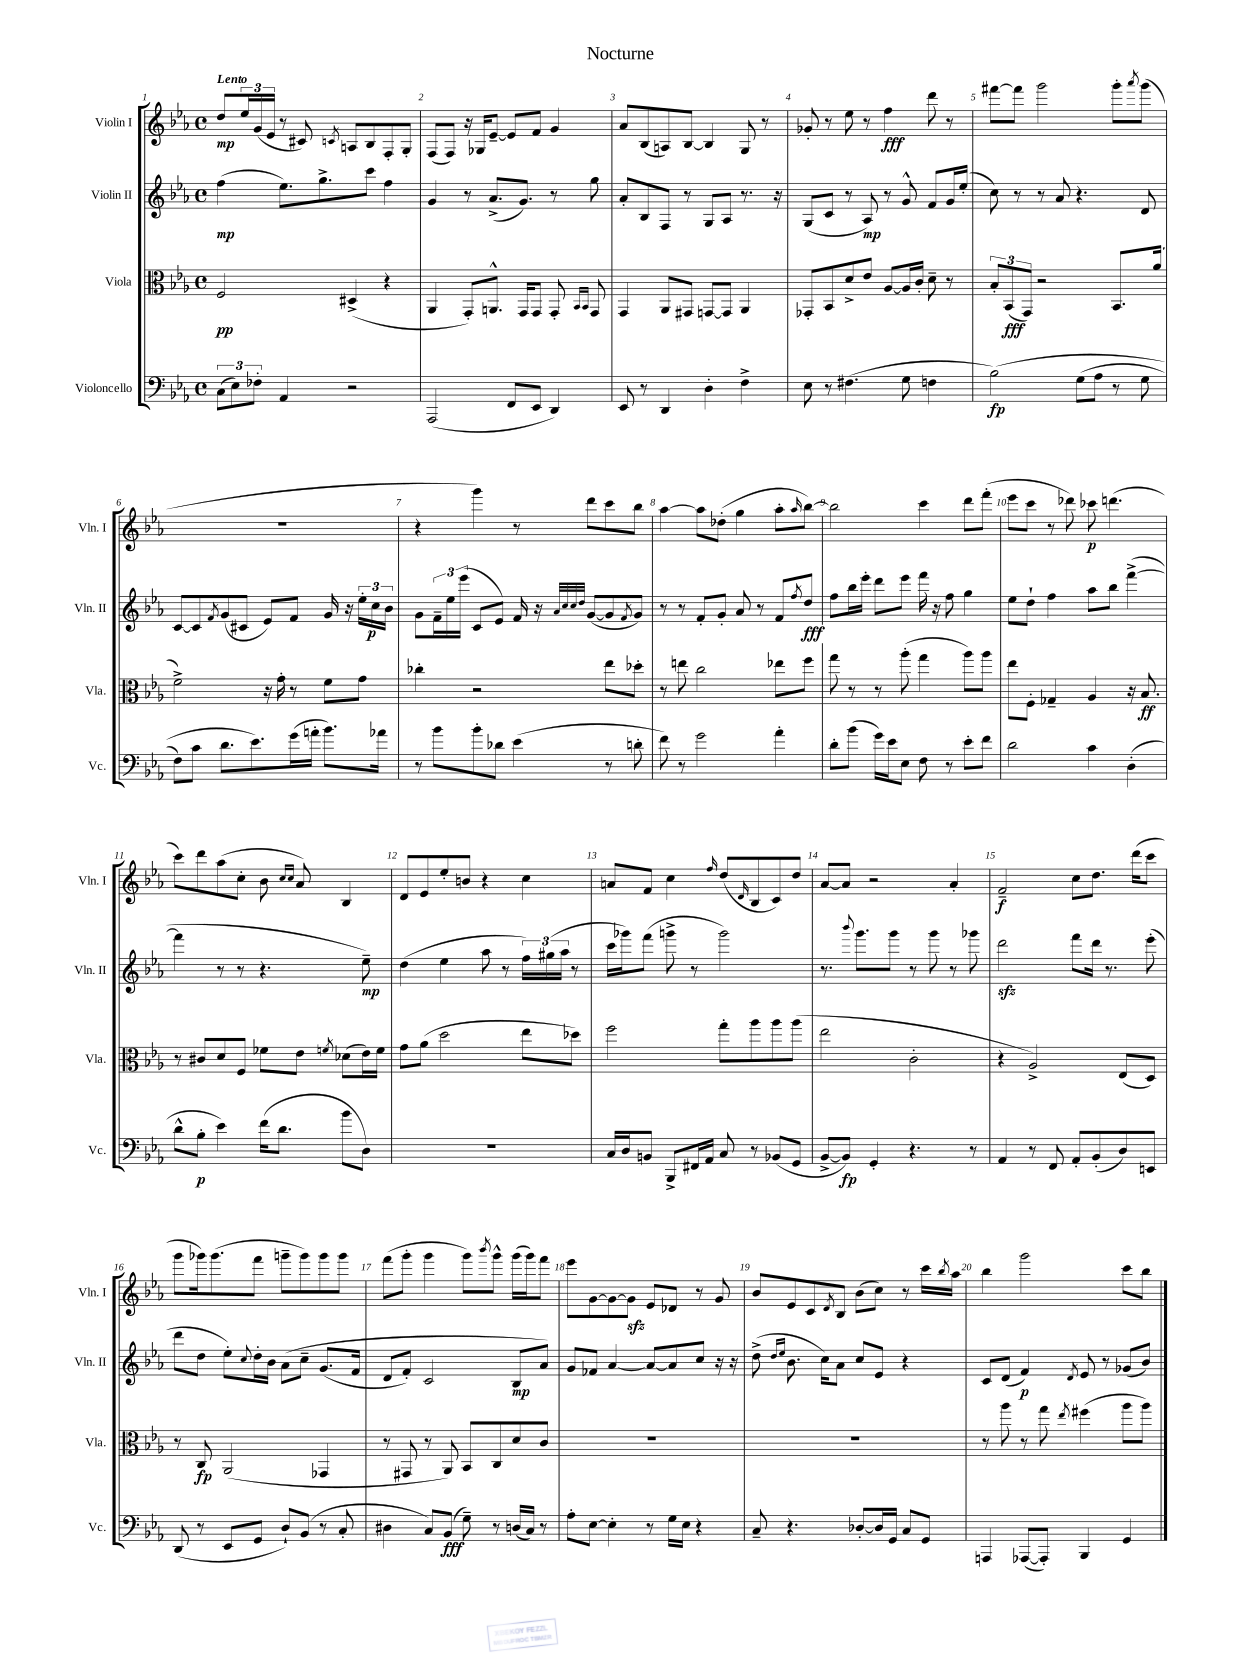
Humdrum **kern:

**kern	**kern	**kern	**kern
*staff4	*staff3	*staff2	*staff1
*clefF4	*clefC3	*clefG2	*clefG2
*k[b-e-a-]	*k[b-e-a-]	*k[b-e-a-]	*k[b-e-a-]
*M4/4	*M4/4	*M4/4	*M4/4
*met(c)	*met(c)	*met(c)	*met(c)
(12C\L	2F/	(4ff\	8dd/L
12E-\)	.	.	.
.	.	.	24ee-/L
12F-'\J	.	.	(24g/
.	.	.	24e-/JJ
4AA-/	.	8.ee-\L)	8r
.	.	.	8c#/)
.	.	8.gg^\	.
.	.	.	8qc/
2r	(4D#^/	.	8A/L
.	.	8ccc\J	8B-/
.	4r	4ff\	8F'/
.	.	.	8G'/J
=	=	=	=
(2AAA-/	4AA-/	4g/	(8F/L
.	.	.	8F/J)
.	8GG'/L)	8r	16r
.	.	.	16G-/LK
.	8.AA^^/J	(8.a-^/L	[8e-~/J
8FF/L	.	.	8e-/]L
.	16GG/LK	8.g/J)	.
8EE-/J	8GG/J	.	8f/J
4DD/)	8GG'/	8r	4g/
.	16qqBB-/LL	.	.
.	16qqBB-/JJ	.	.
.	8GG/	8gg\	.
=	=	=	=
8EE-/	4GG/	8a-'/L	8a-/L
8r	.	8B-/	(8B-/
4DD/	8AA-/L	8F/J	8A/)
.	8GG#/J	8r	[8B-/J
4D'\	[8GG/L	8G/L	4B-/]
.	8GG/]J	8A-/J	.
4F^\	4AA-/	8.r	8G/
.	.	.	8r
.	.	16r	.
=	=	=	=
8E-\	8GG-'/L	(8G/L	8g-'/
8r	8BB-/	8c/J	8r
(4.F#\	8d^/	8r	8ee-\
.	8e-/J	8A-/)	8r
.	[8A-/L	8r	4ff\
8G\	16A-/]L	8g^^/	.
.	16c'/JJ	.	.
4F\	8d~\	8f/L	8ddd\
.	8r	16g/L	8r
.	.	(16ee-'/JJ	.
=	=	=	=
&(2B-\)	12B-'/L	8cc\)	[8fff#\L
.	(12BB-/	.	.
.	.	8r	8fff#\]J
.	12GG/J)	.	.
.	2r	8r	2ggg\
.	.	8a-/	.
(8G\L	.	4.r	.
8A-\J	.	.	.
8r	8.BB-/L	.	8ggg'\L
.	.	.	8qaaa-/
8G\	.	8d/	(8ggg\J
.	(16a-/Jk	.	.
=	=	=	=
8F\L)	2f^\)	[8c/L	1r
8c\J	.	8c/]	.
.	.	8qf/	.
8.d\L	.	(8g/	.
.	.	8c#/J	.
8.e-\&)	.	.	.
.	16r	8e-/L)	.
.	16g'\	.	.
(16g\L	8r	8f/J	.
16a'\JJ	.	.	.
8.b-\L)	8f\L	16g/	.
.	.	16r	.
.	8g\J	24ee-'\LL	.
.	.	24cc\	.
16a-\Jk	.	.	.
.	.	24b-\JJ	.
=	=	=	=
8r	4cc-'\	8g\L	4r
8b-\L	.	24f~\L	.
.	.	24ee-\	.
.	.	(24eee-\JJ	.
8b-'\	2r	8c/L	4ggg\)
8d-\J	.	8e-/J)	.
(4e-\	.	16f/	8r
.	.	16r	.
.	.	32qqa-/LLL	.
.	.	32qqcc/	.
.	.	32qqcc/	.
.	.	32qqdd/JJJ	.
.	.	([8g/L	8ddd\L
8r	8ee-\L	8g/]	8ccc\
.	.	8qf/	.
8d'\	8dd-'\J	8g/J)	8bb-\J
=	=	=	=
8f\)	8r	8r	[4aa-\
8r	8ee\	8r	.
2g\	2cc\	8f'/L	8aa-\]L
.	.	8g'/J	(8dd-'\J
.	.	8a-/	4gg\
.	.	8r	.
4a-'\	8ee-\L	8f/L	8aa-'\L
.	.	8qff/	16qqaa-/
.	8ff\J	8dd/J	[8bb-\J)
=	=	=	=
8d'\L	8gg\	8ff\L	2bb-\]
(8b-\J	8r	16bb-\L	.
.	.	16eee-'\JJ	.
16g\LL)	8r	8ddd\L	.
16e-\J	.	.	.
8E-\J	(8aa-'\	8eee-\J	.
8F\	4gg\	16fff\	4ccc\
.	.	16r	.
8r	.	8ff\	.
8e-'\L	8aa-\L)	4gg\	8ddd\L
8f\J	8aa-\J	.	(8fff'\J
=	=	=	=
2d\	8ee-\L	8ee-\L	8eee-\L
.	8F'\J	8dd`\J	8ccc\J
.	4G-~/	4ff\	8r
.	.	.	8ddd-\)
4c\	4A-/	8aa-\L	8ccc-\
.	.	8bb-\J	(4.ddd\
(4D'\	16r	([4fff^\	.
.	8.B-/	.	.
=	=	=	=
8d^^\L	8r	4fff\]	8ccc\L)
8B-'\J	8c#/L	.	8ddd\
4e-\)	8d/	8r	(8aa-\
.	8F/J	8r	8cc'\J
(16f\LK	8f-\L	4.r	8b-\
8.d\J	.	.	.
.	.	.	16qqcc/LL
.	.	.	16qqcc/JJ
.	8e-\J	.	8a-/)
.	8qf/	.	.
8b-\L	(8d-\L	.	4B-/
8D\J)	16e-\L)	8ee-~\)	.
.	16f\JJ	.	.
=	=	=	=
1r	8g\L	(4dd\	8d/L
.	(8a-\J	.	8e-/
.	2dd\	4ee-\	8ee-'/
.	.	.	8b/J
.	.	8aa-\	4r
.	.	8r	.
.	8ee-\L	24ff\LL)	4cc\
.	.	(24gg#\	.
.	.	24aa-\JJ	.
.	8dd-\J)	8r	.
=	=	=	=
16C/LL	2ff\	16ccc\LL	8a/L
16D/J	.	16ggg-\J)	.
8BB/J	.	(8fff\J	8f/J
8BBB-^/L	.	8ggg^\	4cc\
16FF#/L	.	8r	.
16AA-/JJ	.	.	.
.	.	.	16qqff/
8C/	8gg'\L	2ggg\)	(8dd/L
.	.	.	16qqd/
8r	8aa-\	.	8B-/
(8BB-/L	8aa-\	.	8c/)
8GG/J	(8aa-\J	.	8dd/J
=	=	=	=
[8BB-^/L	2ee-\	8.r	[8a-/L
8BB-/]J)	.	.	8a-/]J
.	.	8qqbbb-/	.
.	.	8.ggg\L	.
4GG'/	.	.	2r
.	.	8ggg\J	.
4.r	2c'\	8r	.
.	.	8ggg\	.
.	.	8r	4a-'/
8r	.	8ggg-\	.
=	=	=	=
4AA-/	4r	2ddd\	2f~/
8r	2A-^/)	.	.
8FF/	.	.	.
8AA-'/L	.	8fff\L	8cc\L
(8BB-'/	.	16ddd\Jk	8.dd\J
.	.	8.r	.
8D/)	(8E-/L	.	.
.	.	.	(16ddd\LK
8EE/J	8D/J)	(8eee-'\	8ccc\J
=	=	=	=
(8DD/	8r	8ddd\L	8ggg\L
8r	8C/	8dd\J	16ggg-\k)
.	.	.	(8.ggg-\
8EE-/L	(2AA-/	8ee-'\L)	.
.	.	8qqcc/	.
8GG/J	.	16dd'\L	8fff\J
.	.	16b-\JJ	.
8D`/L)	.	&(8a-\L	8ggg~\L
(8BB-/J	.	8cc~\J	8ggg\)
8r	4GG-/	(8.g/L	8ggg\
8C'/	.	.	8ggg\J
.	.	16f/Jk	.
=	=	=	=
4D#\	8r	8d/L	(8fff\L
.	8GG#/	8f'/J)	8ggg'\J
8C/L)	8r	2c/	4ggg\
(8BB-/J	8AA-/)	.	.
8G~\)	8BB-/L	.	8ggg\L)
.	.	.	8qbbb-/
8r	8C/	.	8ggg^^\J
(16D/LL	8d/	8B-/L	(16ggg\LL
16C/JJ)	.	.	16ggg\J)
8r	8c/J	8a-/J&)	8fff\J
=	=	=	=
8A-'\L	1r	8g/L	8eee-\L
[8E-\J	.	8f-/J	[8g\
4E-'\]	.	[4a-/	8g\_
.	.	.	8g\]J
8r	.	8a-/_L	8e-/L
16G\LL	.	8a-/]	8d-/J
16E-\JJ	.	.	.
4r	.	8cc/J	8r
.	.	16r	8g/
.	.	16r	.
=	=	=	=
8C~/	1r	(8dd^\	8b-/L
.	.	16qqdd/LL	.
.	.	16qqee-/JJ	.
4.r	.	8.b-\	8e-/
.	.	.	8c/
.	.	16cc\LK)	.
.	.	.	8qd/
.	.	8a-\J	8B-/J
[8D-'/L	.	8cc/L	(8b-\L
16D-/]L	.	8e-/J	8cc\J)
16GG/JJ	.	.	.
8C/L	.	4r	8r
8GG/J	.	.	16ccc\LL
.	.	.	8qbb-/
.	.	.	16aa-\JJ
=	=	=	=
4AAA/	8r	8c/L	4bb-\
.	8aa-\	(8d/J	.
([8AAA-/L	8r	4f/)	2ggg\
8AAA-'/]J)	8gg\	.	.
.	8qee-/	8qd/	.
4BBB-/	(4ff#\	8e-/	.
.	.	8r	.
4GG/	8aa-\L	(8g-/L	8ccc\L
.	8aa-\J)	8b-/J)	8bb-\J
==	==	==	==
*-	*-	*-	*-
